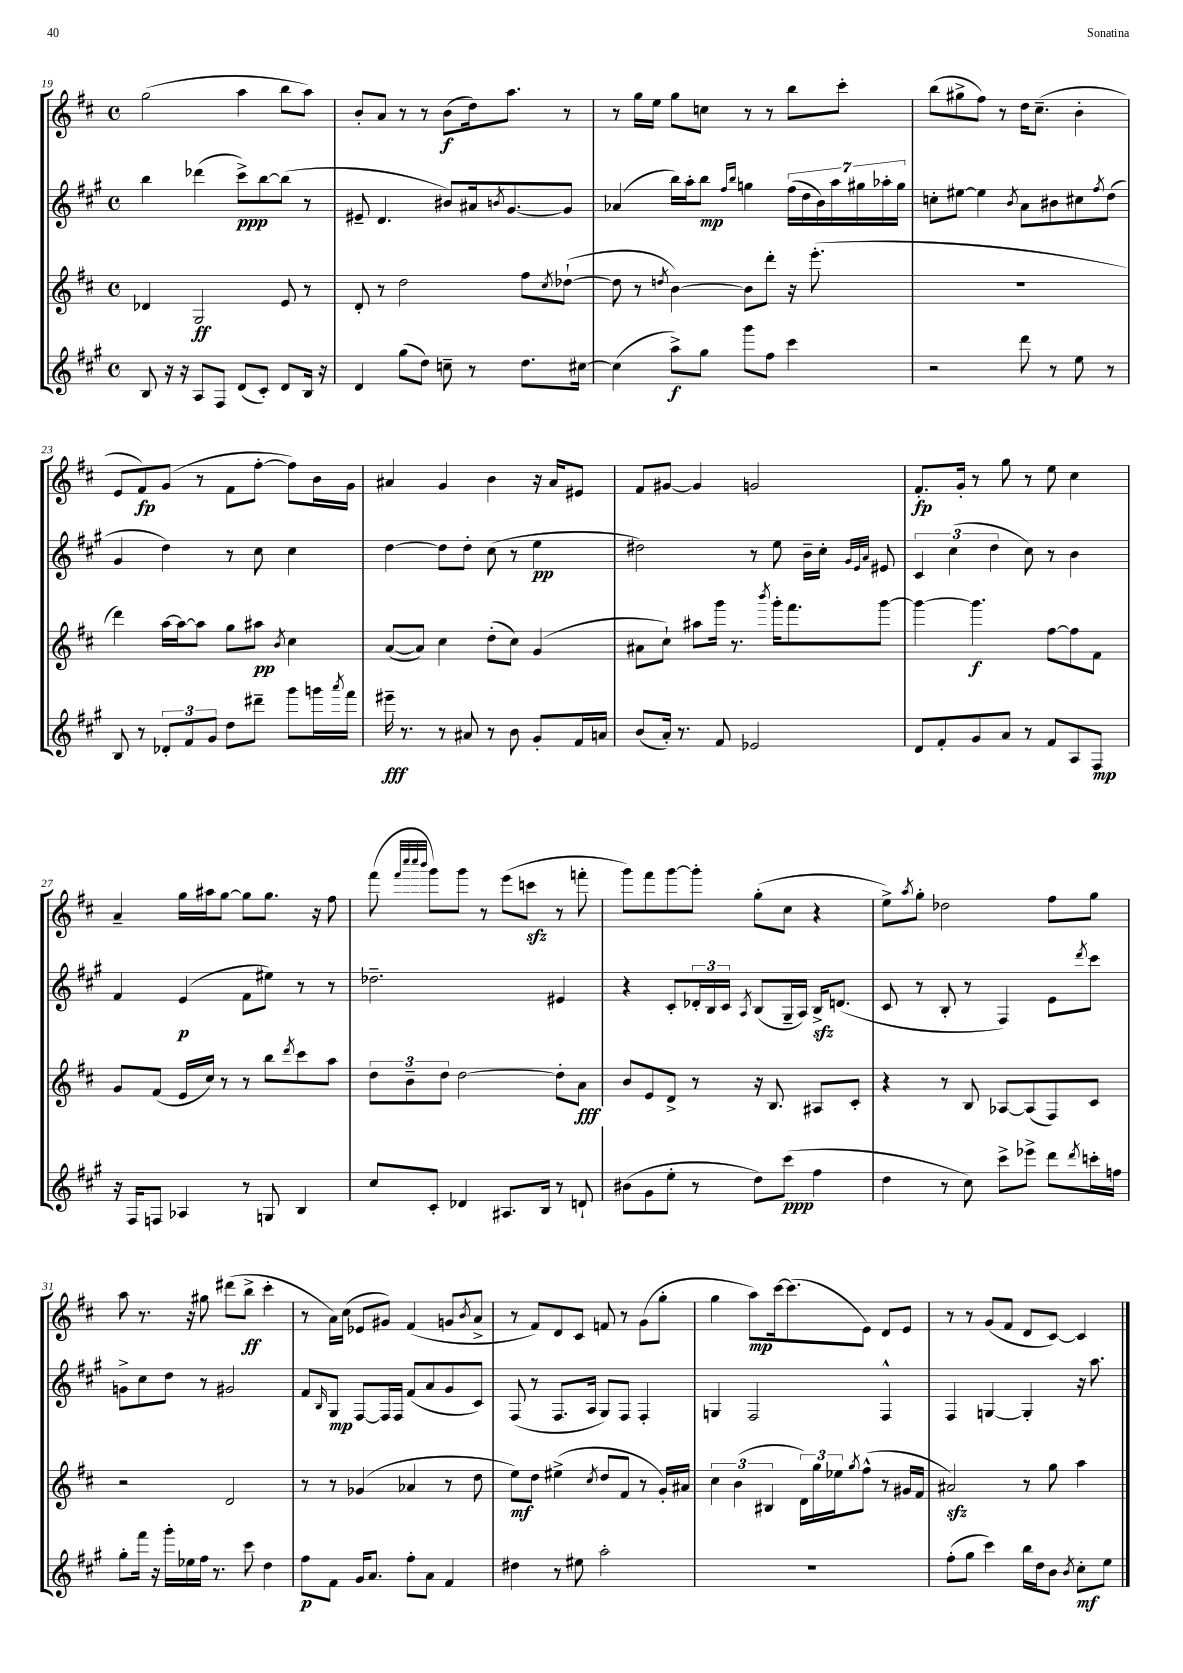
<<
\new StaffGroup <<
\new Staff = "s0" {
    \clef treble \key d \major \defaultTimeSignature \time 4/4
    g''2( a''4 b''8 a''8) |
    b'8-. a'8 r8 r8 b'8\f( d''16) a''8. r8 |
    r8 g''16 e''16 g''8 c''8 r8 r8 b''8 cis'''8-. |
    b''8( gis''8-> fis''8) r8 d''16 cis''8.--( b'4-. |
    e'8 fis'8\fp) g'8( r8 fis'8 fis''8~-. fis''8) b'16 g'16 |
    ais'4 g'4 b'4 r16 ais'16 eis'8 |
    fis'8 gis'8~ gis'4 g'2 |
    fis'8.-.\fp g'16-. r8 g''8 r8 e''8 cis''4 |
    a'4-- g''16 ais''16 g''8~ g''8 g''8. r16 fis''8 |
    fis'''8( \grace { fis'''32 cis''''32 cis''''32 b'''32 } g'''8) g'''8 r8 e'''8( c'''8\sfz r8 f'''8-. |
    g'''8) fis'''8 g'''8~ g'''8-. g''8-.( cis''8 r4 |
    e''8->) \acciaccatura { a''8 } g''8-. des''2 fis''8 g''8 |
    a''8 r8. r16 gis''8 dis'''8( b''8->\ff cis'''4-. |
    r8 a'16) cis''16( ees'8 gis'8) fis'4( g'8 \acciaccatura { b'8 } a'8-> |
    r8 fis'8) d'8 cis'8 f'8 r8 g'8( g''8-. |
    g''4 a''8\mp) cis'''16~ cis'''8.( e'8) d'8 e'8 |
    r8 r8 g'8( fis'8 d'8 cis'8~) cis'4 \bar "|." |
}
\new Staff = "s1" {
    \clef treble \key a \major \defaultTimeSignature \time 4/4
    b''4 des'''4( cis'''8->\ppp) b''8~ b''8( r8 |
    eis'8-- d'4. bis'8) ais'16 \acciaccatura { b'8 } gis'8.~ gis'8 |
    aes'4( b''16) a''16-. b''8\mp \grace { fis''16 b''16 } g''4 \tuplet 7/4 { fis''16( d''16 b'16) a''16 gis''16 aes''16-. gis''16 } |
    c''8-. eis''8~ eis''4 \acciaccatura { b'8 } a'8 bis'8 cis''8 \acciaccatura { fis''8 } d''8( |
    gis'4 d''4) r8 cis''8 cis''4 |
    d''4~ d''8 d''8-. cis''8( r8 e''4\pp |
    dis''2) r8 e''8 b'16-- cis''16-. \grace { gis'32 e'32 a'32 } eis'8 |
    \tuplet 3/2 { cis'4 cis''4( d''4 } cis''8) r8 b'4 |
    fis'4 e'4\p( fis'8 eis''8) r8 r8 |
    des''2.-- eis'4 |
    r4 cis'8-. \tuplet 3/2 { des'16-. b16 cis'16 } \acciaccatura { a8 } b8( gis16-- a16) b16->\sfz d'8.( |
    cis'8 r8 b8-. r8 fis4) e'8 \acciaccatura { d'''8 } cis'''8 |
    g'8-> cis''8 d''8 r8 gis'2 |
    fis'8 \grace { b16 } gis8\mp fis8~ fis16 fis16 fis'8( a'8 gis'8 cis'8) |
    fis8( r8 fis8. a16 gis8) fis8 fis4-. |
    g4 fis2 fis4-^ |
    fis4 g4~ g4-. r16 a''8. \bar "|." |
}
\new Staff = "s2" {
    \clef treble \key d \major \defaultTimeSignature \time 4/4
    des'4 g2\ff e'8 r8 |
    d'8-. r8 d''2 fis''8 \acciaccatura { cis''8 } des''8~-!( |
    des''8 r8 \acciaccatura { d''8 } b'4~) b'8 d'''8-. r16 e'''8.-.( |
    R1 |
    d'''4) a''16~ a''16~ a''8 g''8 ais''8\pp \acciaccatura { b'8 } cis''4 |
    a'8~( a'8) cis''4 d''8-.( cis''8) g'4( |
    ais'8 cis''8-!) ais''8 g'''16 r8. \acciaccatura { b'''8 } g'''16-. fis'''8. g'''8~ |
    g'''4~ g'''4.\f fis''8~ fis''8 fis'8 |
    g'8 fis'8( e'16 cis''16) r8 r8 b''8 \acciaccatura { d'''8 } cis'''8 a''8 |
    \tuplet 3/2 { d''8 b'8-- d''8 } d''2~ d''8-. a'8\fff |
    b'8 e'8 d'8-> r8 r16 b8. ais8 cis'8-. |
    r4 r8 b8 aes8~ aes8( fis8) cis'8 |
    r2 d'2 |
    r8 r8 ges'4( aes'4 r8 d''8 |
    e''8\mf) d''8 eis''4->( \acciaccatura { cis''8 } d''8 fis'8 r8 g'16-.) ais'16 |
    \tuplet 3/2 { cis''4 b'4( bis4 } \tuplet 3/2 { d'16) g''16 ees''16 } \acciaccatura { g''8 } fis''8-^( r8 gis'16 fis'16 |
    ais'2\sfz) r8 g''8 a''4 \bar "|." |
}
\new Staff = "s3" {
    \clef treble \key a \major \defaultTimeSignature \time 4/4
    b8 r16 r16 a8 fis8 d'8( cis'8-.) d'8 b16 r16 |
    d'4 gis''8( d''8) c''8-- r8 d''8. cis''16~ |
    cis''4( a''8->\f) gis''8 gis'''8 fis''8 cis'''4 |
    r2 d'''8 r8 e''8 r8 |
    b8 r8 \tuplet 3/2 { des'8-. fis'8 gis'8 } d''8 dis'''8-- gis'''8 g'''16 \acciaccatura { a'''8 } fis'''16 |
    eis'''16--\fff r8. r8 ais'8 r8 b'8 gis'8-. fis'16 a'16 |
    b'8( a'16-.) r8. fis'8 ees'2 |
    d'8 fis'8-. gis'8 a'8 r8 fis'8 a8 fis8\mp |
    r16 fis16 f8 aes4 r8 g8 b4 |
    cis''8 cis'8-. des'4 ais8. b16 r8 d'8-! |
    bis'8( gis'8 e''8-. r8 d''8) cis'''8\ppp( fis''4 |
    d''4 r8 cis''8) cis'''8-> ees'''8-> d'''8 \acciaccatura { d'''8 } c'''16-. f''16 |
    gis''8-. fis'''16 r16 gis'''16-. ees''16 fis''16 r8. cis'''8 d''4 |
    fis''8\p fis'8 gis'16 a'8. fis''8-. a'8 fis'4 |
    dis''4 r8 eis''8 a''2-. |
    R1 |
    fis''8-.( gis''8 cis'''4) b''16 d''16 b'8 \acciaccatura { b'8 } cis''8-.\mf e''8 \bar "|." |
}
>>
>>
\layout { \context { \Score currentBarNumber = #19 } }
